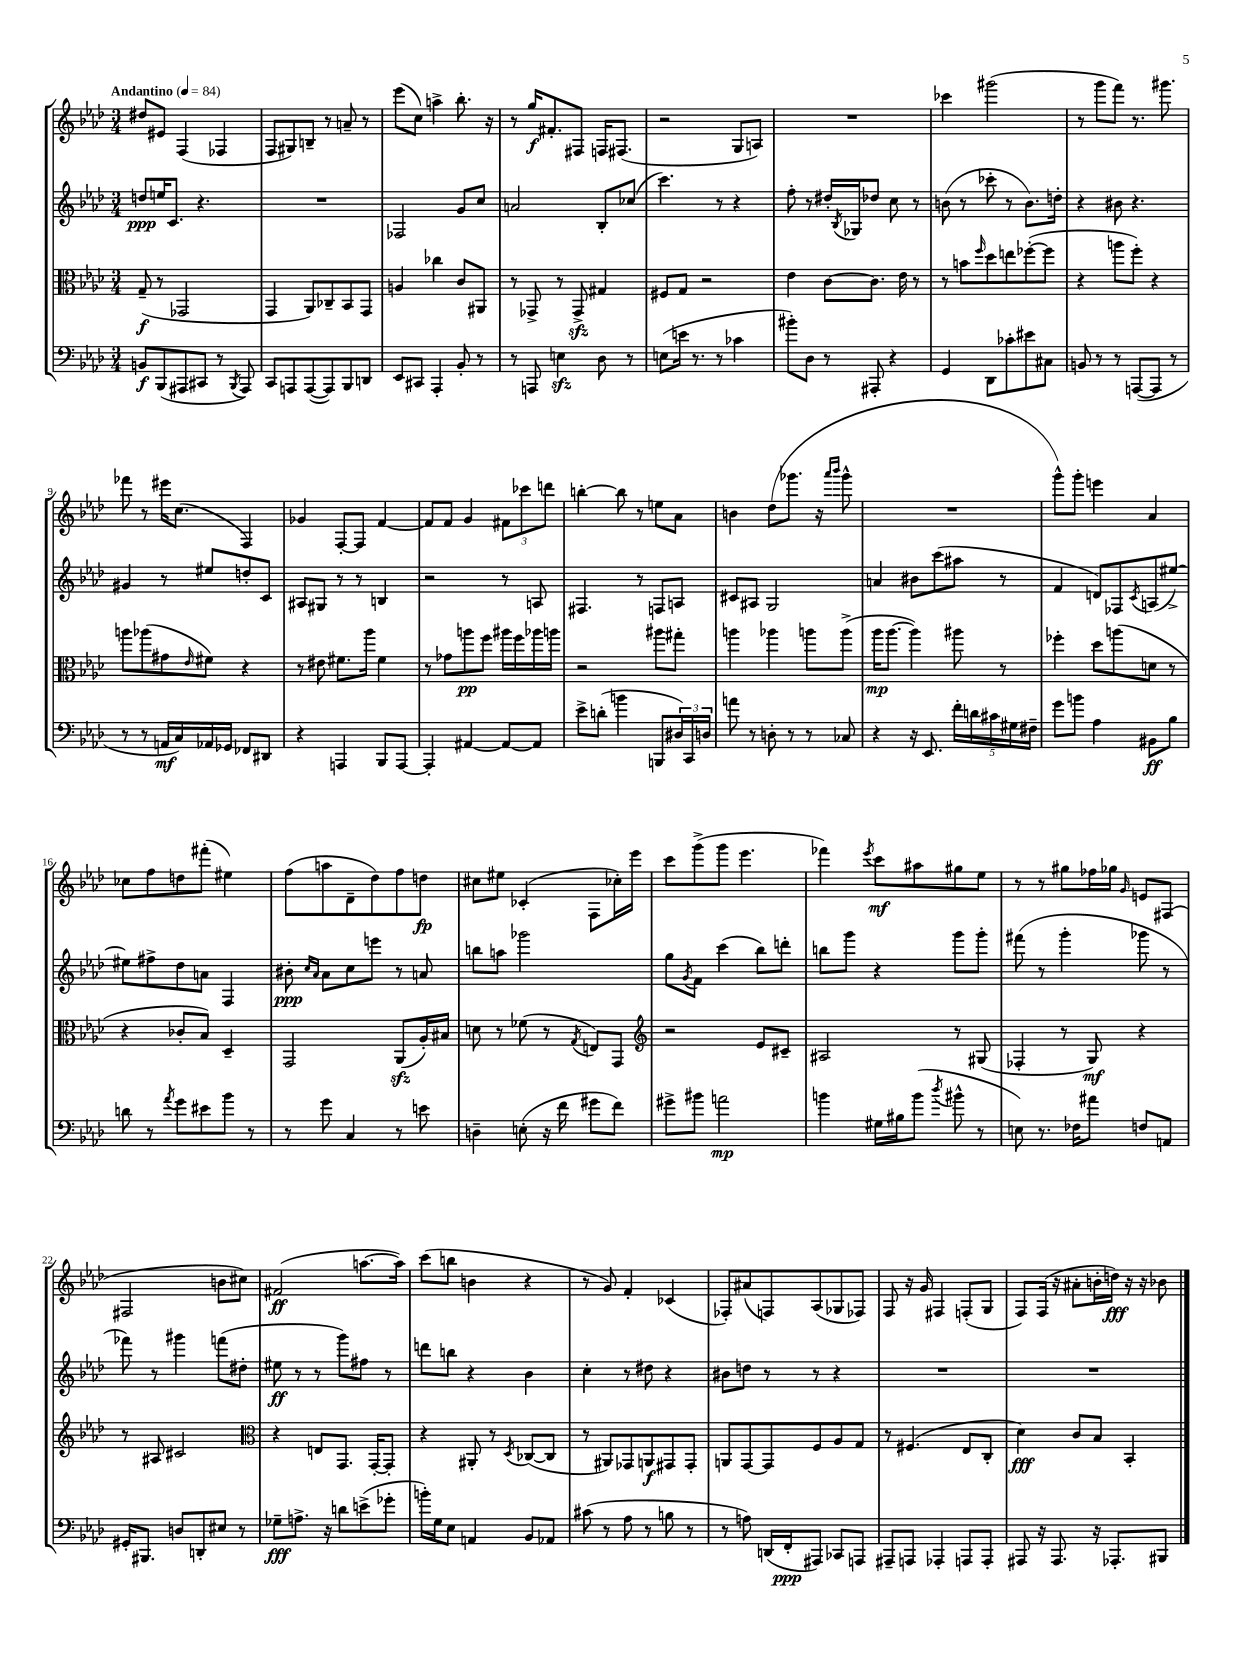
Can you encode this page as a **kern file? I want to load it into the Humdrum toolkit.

**kern	**dynam	**kern	**dynam	**kern	**dynam	**kern	**dynam
*part4	*part4	*part3	*part3	*part2	*part2	*part1	*part1
*staff4	*staff4	*staff3	*staff3	*staff2	*staff2	*staff1	*staff1
*clefF4	*	*clefC3	*	*clefG2	*	*clefG2	*
*k[b-e-a-d-]	*	*k[b-e-a-d-]	*	*k[b-e-a-d-]	*	*k[b-e-a-d-]	*
*M3/4	*	*M3/4	*	*M3/4	*	*M3/4	*
*MM84	*	*MM84	*	*MM84	*	*MM84	*
=1	=1	=1	=1	=1	=1	=1	=1
!	!	!	!	!	!	!LO:TX:a:B:t=Andantino	!
8BBn/L	f	(8G~/	f	8ddn/L	ppp	8dd#X/L	.
(8BBB-/	.	8r	.	16een/K	.	8e#X/J	.
.	.	.	.	8.c/J	.	.	.
8AAA#X/	.	2GG-X/	.	.	.	(4F/	.
8CC#X/J	.	.	.	4.r	.	.	.
8r	.	.	.	.	.	4F-X/	.
8qBBB-/	.	.	.	.	.	.	.
8AAA#/)	.	.	.	.	.	.	.
=2	=2	=2	=2	=2	=2	=2	=2
8CC/L	.	4GG/	.	2.r	.	8F/L	.
8AAAn/	.	.	.	.	.	8G#X/)	.
([8AAA/	.	8AA-/L)	.	.	.	8Bn~/J	.
8AAA/])	.	8C-X~/	.	.	.	8r	.
8BBB-/	.	8BB-/	.	.	.	8an~/	.
8DDn/J	.	8GG/J	.	.	.	8r	.
=3	=3	=3	=3	=3	=3	=3	=3
8EE-/L	.	4An/	.	2F-X/	.	(8eee-\L	.
8CC#X/J	.	.	.	.	.	8cc\J)	.
4AAA-'/	.	4cc-X\	.	.	.	4aan^\	.
8BB-'/	.	8c/L	.	8g/L	.	8.bb-'\	.
8r	.	8AA#X/J	.	8cc/J	.	.	.
.	.	.	.	.	.	16r	.
=4	=4	=4	=4	=4	=4	=4	=4
8r	.	8r	.	2an/	.	8r	.
8AAAn/	.	8GG-X^/	.	.	.	16gg/KL	f
.	.	.	.	.	.	8.f#X'/	.
4Enzz\	.	8r	.	.	.	.	.
.	.	8GG-zz^/	.	.	.	8F#X/J	.
8D-\	.	4G#X/	.	8B-'/L	.	16Fn/KL	.
.	.	.	.	.	.	(8.F#X/J	.
8r	.	.	.	(8cc-X/J	.	.	.
=5	=5	=5	=5	=5	=5	=5	=5
(8En\L	.	8F#X/L	.	4.ccc\)	.	2r	.
16en\Jk	.	8G/J	.	.	.	.	.
8.r	.	.	.	.	.	.	.
.	.	2r	.	.	.	.	.
8r	.	.	.	8r	.	.	.
4c-X\	.	.	.	4r	.	8G/L	.
.	.	.	.	.	.	8An/J)	.
=6	=6	=6	=6	=6	=6	=6	=6
8b#X'\L)	.	4e-\	.	8ff'\	.	2.r	.
8D-\J	.	.	.	8r	.	.	.
8r	.	[8c\L	.	16dd#X'/LL	.	.	.
.	.	.	.	8qB-/	.	.	.
.	.	.	.	16G-X/J	.	.	.
8AAA#X'/	.	8.c\J]	.	8dd-X/J	.	.	.
4r	.	.	.	8cc\	.	.	.
.	.	16e-\	.	.	.	.	.
.	.	8r	.	8r	.	.	.
=7	=7	=7	=7	=7	=7	=7	=7
4GG/	.	8r	.	(8bn\	.	4ccc-X\	.
.	.	8bn\L	.	8r	.	.	.
.	.	16qqff/	.	.	.	.	.
8DD-\L	.	8dd-\	.	8ccc-X'\	.	(2ggg#X\	.
8c-X'\	.	8een\	.	8r	.	.	.
8e#X\	.	([8ff-X'\	.	8.b\L)	.	.	.
8C#X\J	.	8ff-\J]	.	.	.	.	.
.	.	.	.	16ddn'\Jk	.	.	.
=8	=8	=8	=8	=8	=8	=8	=8
8BBn/	.	4r	.	4r	.	8r	.
8r	.	.	.	.	.	8ggg\L	.
8r	.	8aan\L	.	8b#X\	.	8fff\J)	.
([8AAAn/L	.	8ff'\J)	.	4.r	.	8.r	.
8AAA/J]	.	4r	.	.	.	.	.
.	.	.	.	.	.	8.ggg#X\	.
8r	.	.	.	.	.	.	.
!!LO:LB:g=z
=9	=9	=9	=9	=9	=9	=9	=9
8r	.	8aan\L	.	4g#X/	.	8fff-X\	.
8r	.	(8aa-X\	.	.	.	8r	.
16AAn/LL	mf	8g#X\	.	8r	.	16eee#X\KL	.
16C/)	.	.	.	.	.	(8.cc\J	.
.	.	16qqe-/	.	.	.	.	.
16AA-X/	.	8f#X\J)	.	8ee#X/L	.	.	.
16GG-X/JJ	.	.	.	.	.	.	.
8FF-X/L	.	4r	.	8ddn'/	.	4F/)	.
8DD#X/J	.	.	.	8c/J	.	.	.
=10	=10	=10	=10	=10	=10	=10	=10
4r	.	8r	.	8A#X/L	.	4g-X/	.
.	.	8e#X\	.	8G#X/J	.	.	.
4AAAn/	.	8.f#X\L	.	8r	.	[8F'/L	.
.	.	.	.	8r	.	8F/J]	.
.	.	16aa-\Jk	.	.	.	.	.
8BBB-/L	.	4f#\	.	4Bn/	.	[4f/	.
[8AAA/J	.	.	.	.	.	.	.
=11	=11	=11	=11	=11	=11	=11	=11
4AAA'/]	.	8r	.	2r	.	8f/L]	.
.	.	8g-X\L	.	.	.	8f/J	.
[4AA#X/	.	8aan\	pp	.	.	4g/	.
.	.	8ff\J	.	.	.	.	.
8AA#/L_	.	16aa#X\LL	.	8r	.	12f#X\L	.
.	.	16ff\	.	.	.	.	.
.	.	.	.	.	.	12ccc-X\	.
8AA#/J]	.	16aa-X\	.	8An/	.	.	.
.	.	.	.	.	.	12dddn\J	.
.	.	16aan\JJ	.	.	.	.	.
=12	=12	=12	=12	=12	=12	=12	=12
8e-^\L	.	2r	.	4.F#X/	.	[4bbn'\	.
(8dn'\J	.	.	.	.	.	.	.
4bn\	.	.	.	.	.	8bb\]	.
.	.	.	.	8r	.	8r	.
8BBBn/L	.	8aa#X\L	.	8Fn/L	.	8een\L	.
24D#X/L)	.	8gg#X'\J	.	8An/J	.	8a-\J	.
24CC/	.	.	.	.	.	.	.
24Dn/JJ	.	.	.	.	.	.	.
=13	=13	=13	=13	=13	=13	=13	=13
8an\	.	4aan\	.	8c#X/L	.	4bn\	.
8r	.	.	.	8A#X/J	.	.	.
8Dn'\	.	4aa-X\	.	2G/	.	(8dd-\L	.
8r	.	.	.	.	.	8.ggg-X\J	.
8r	.	8aan\L	.	.	.	.	.
.	.	.	.	.	.	16r	.
.	.	.	.	.	.	16qqaaa-/LL	.
.	.	.	.	.	.	16qqbbb-/JJ	.
8C-X/	.	(8aa^\J	.	.	.	8ggg-^^\	.
=14	=14	=14	=14	=14	=14	=14	=14
4r	.	16aa-\KL	mp	4an/	.	2.r	.
.	.	[8.aa-\J	.	.	.	.	.
16r	.	4aa-\])	.	8b#X\L	.	.	.
8.EE-/	.	.	.	.	.	.	.
.	.	.	.	(8ccc\	.	.	.
20f'\LL	.	8aa#X\	.	8aa#X\J	.	.	.
20dn\	.	.	.	.	.	.	.
20c#X\	.	.	.	.	.	.	.
.	.	8r	.	8r	.	.	.
20G#X\	.	.	.	.	.	.	.
20F#X~\JJ	.	.	.	.	.	.	.
=15	=15	=15	=15	=15	=15	=15	=15
8g\L	.	4ff-X'\	.	4f/	.	8ggg^^\L)	.
8bn\J	.	.	.	.	.	8ggg'\J	.
4A-\	.	8dd-\L	.	8dn/L)	.	4eeen\	.
.	.	(8aan\	.	8F-X/	.	.	.
.	.	.	.	8qc/	.	.	.
8BB#X\L	ff	8dn\J	.	(8An/	.	4a-/	.
8B-\J	.	8r	.	[8ee#X^/J)	.	.	.
!!LO:LB:g=z
=16	=16	=16	=16	=16	=16	=16	=16
8dn\	.	4r	.	8ee#X\L]	.	8cc-X\L	.
8r	.	.	.	8ff#X^\	.	8ff\	.
8qa-/	.	.	.	.	.	.	.
8g\L	.	8c-X'/L	.	8dd-\	.	8ddn\	.
8e#X\	.	8B-/J)	.	8an\J	.	(8fff#X'\J	.
8b-\J	.	4D-~/	.	4F/	.	4ee#X\)	.
8r	.	.	.	.	.	.	.
=17	=17	=17	=17	=17	=17	=17	=17
8r	.	2GG/	.	8b#X'\	ppp	(8ff\L	.
.	.	.	.	16qqcc/LL	.	.	.
.	.	.	.	16qqa-/JJ	.	.	.
8g\	.	.	.	8a-\L	.	8aan\	.
4C/	.	.	.	8cc\	.	8d-~\	.
.	.	.	.	8eeen\J	.	8dd-\)	.
8r	.	(8AA-zz/L	.	8r	.	8ff\	.
8en\	.	16A-'/L)	.	8an/	.	8ddn\J	fp
.	.	16B#X/JJ	.	.	.	.	.
=18	=18	=18	=18	=18	=18	=18	=18
4Dn~\	.	8dn\	.	8bbn\L	.	8cc#X\L	.
.	.	8r	.	8aan\J	.	8ee#X\J	.
(8En'\	.	(8f-X\	.	2ggg-X\	.	(4c-X'/	.
16r	.	8r	.	.	.	.	.
16f\	.	.	.	.	.	.	.
.	.	8qG/	.	.	.	.	.
8g#X\L	.	8En/L)	.	.	.	8F\L	.
8f\J)	.	8GG/J	.	.	.	16cc-X'\L)	.
.	.	.	.	.	.	16eee-\JJ	.
=19	=19	=19	=19	=19	=19	=19	=19
*	*	*clefG2	*	*	*	*	*
8g#X^\L	.	2r	.	8gg\L	.	8ccc\L	.
.	.	.	.	8qg/	.	.	.
8b#X\J	.	.	.	8f\J	.	(8ggg^\	.
2an\	mp	.	.	(4ccc\	.	8ggg\J	.
.	.	.	.	.	.	4.eee-\	.
.	.	8e-/L	.	8bb-\L)	.	.	.
.	.	8c#X~/J	.	8dddn'\J	.	.	.
=20	=20	=20	=20	=20	=20	=20	=20
4bn\	.	2A#X/	.	8bbn\L	.	4fff-X\)	.
.	.	.	.	8ggg\J	.	.	.
.	.	.	.	.	.	8qeee-/	.
16G#X\LL	.	.	.	4r	.	8ccc\L	mf
16B#X\J	.	.	.	.	.	.	.
(8b\J	.	.	.	.	.	8aa#X\	.
8qdd-/	.	.	.	.	.	.	.
8b#X^^\	.	8r	.	8ggg\L	.	8gg#X\	.
8r	.	(8G#X/	.	8ggg'\J	.	8ee-\J	.
=21	=21	=21	=21	=21	=21	=21	=21
8En\)	.	4F-X'/	.	(8fff#X\	.	8r	.
8.r	.	.	.	8r	.	8r	.
.	.	8r	.	4ggg'\	.	8gg#X\L	.
16F-X\KL	.	.	.	.	.	.	.
8a#X\J	.	8G/)	mf	.	.	16ff-X\L	.
.	.	.	.	.	.	16gg-X\JJ	.
.	.	.	.	.	.	16qqg/	.
8Fn/L	.	4r	.	8ggg-X\	.	8en/L	.
8AAn/J	.	.	.	8r	.	(8F#X/J	.
!!LO:LB:g=z
=22	=22	=22	=22	=22	=22	=22	=22
16GG#X'/KL	.	8r	.	8fff-X\)	.	2F#X/	.
8.BBB#X/J	.	.	.	.	.	.	.
.	.	8A#X/	.	8r	.	.	.
8Dn/L	.	2c#X/	.	4ggg#X\	.	.	.
8DDn'/	.	.	.	.	.	.	.
8E#X/J	.	.	.	(8fffn\L	.	8bn\L	.
8r	.	.	.	8dd#X'\J	.	8cc#X\J)	.
=23	=23	=23	=23	=23	=23	=23	=23
*	*	*clefC3	*	*	*	*	*
8G-X~\L	fff	4r	.	8ee#X\	ff	(2f#X/	ff
8.An^\J	.	.	.	8r	.	.	.
.	.	8En/L	.	8r	.	.	.
16r	.	.	.	.	.	.	.
8dn\L	.	8.GG/J	.	8ggg\L)	.	.	.
(8en^\	.	.	.	8ff#X\J	.	[8.aan\L	.
.	.	[16GG'/KL	.	.	.	.	.
8g-X'\J	.	8GG'/J]	.	8r	.	.	.
.	.	.	.	.	.	16aa\Jk])	.
=24	=24	=24	=24	=24	=24	=24	=24
16bn'\LL)	.	4r	.	8dddn\L	.	(8ccc\L	.
16G\J	.	.	.	.	.	.	.
8E-\J	.	.	.	8bbn\J	.	8bbn\J	.
4AAn/	.	8AA#X'/	.	4r	.	4bn\	.
.	.	8r	.	.	.	.	.
.	.	8qD-/	.	.	.	.	.
8BB-/L	.	([8C-X/L	.	4b-\	.	4r	.
8AA-X/J	.	8C-/J]	.	.	.	.	.
=25	=25	=25	=25	=25	=25	=25	=25
(8c#X\	.	8r	.	4cc'\	.	8r	.
8r	.	8AA#X/L)	.	.	.	8g/)	.
8A-\	.	8GG-X/	.	8r	.	4f'/	.
8r	.	8AAn/	f	8dd#X\	.	.	.
8Bn\	.	8GG#X/	.	4r	.	(4c-X/	.
8r	.	8GG#'/J	.	.	.	.	.
=26	=26	=26	=26	=26	=26	=26	=26
8r	.	8AAn/L	.	8b#X\L	.	8F-X'/L)	.
8An\)	.	[8GG/	.	8ddn\J	.	(8a#X/	.
(16DDn/LL	.	8GG/]	.	8r	.	8Fn/)	.
16FF'/J	ppp	.	.	.	.	.	.
8AAA#X/J)	.	8F/	.	8r	.	(8A-/	.
8CC-X/L	.	8A-/	.	4r	.	8G-X/	.
8AAAn/J	.	8G/J	.	.	.	8F-X/J)	.
=27	=27	=27	=27	=27	=27	=27	=27
8AAA#X~/L	.	8r	.	2.r	.	8F/	.
8AAAn/J	.	(4.F#X/	.	.	.	16r	.
.	.	.	.	.	.	16g/	.
4AAA-X'/	.	.	.	.	.	4F#X/	.
8AAAn/L	.	8E-/L	.	.	.	(8Fn'/L	.
8AAA'/J	.	8C'/J	.	.	.	8G/J	.
=28	=28	=28	=28	=28	=28	=28	=28
8AAA#X/	.	4d-\)	fff	2.r	.	8F/L)	.
16r	.	.	.	.	.	(16F/Jk	.
8.AAA#/	.	.	.	.	.	16r	.
.	.	8c/L	.	.	.	8a#X'\L	.
16r	.	8B-/J	.	.	.	16bn'\L	.
8.AAA-X'/L	.	.	.	.	.	16ddn\JJ)	fff
.	.	4BB-'/	.	.	.	16r	.
.	.	.	.	.	.	16r	.
8BBB#X/J	.	.	.	.	.	8b-X\	.
==	==	==	==	==	==	==	==
*-	*-	*-	*-	*-	*-	*-	*-
